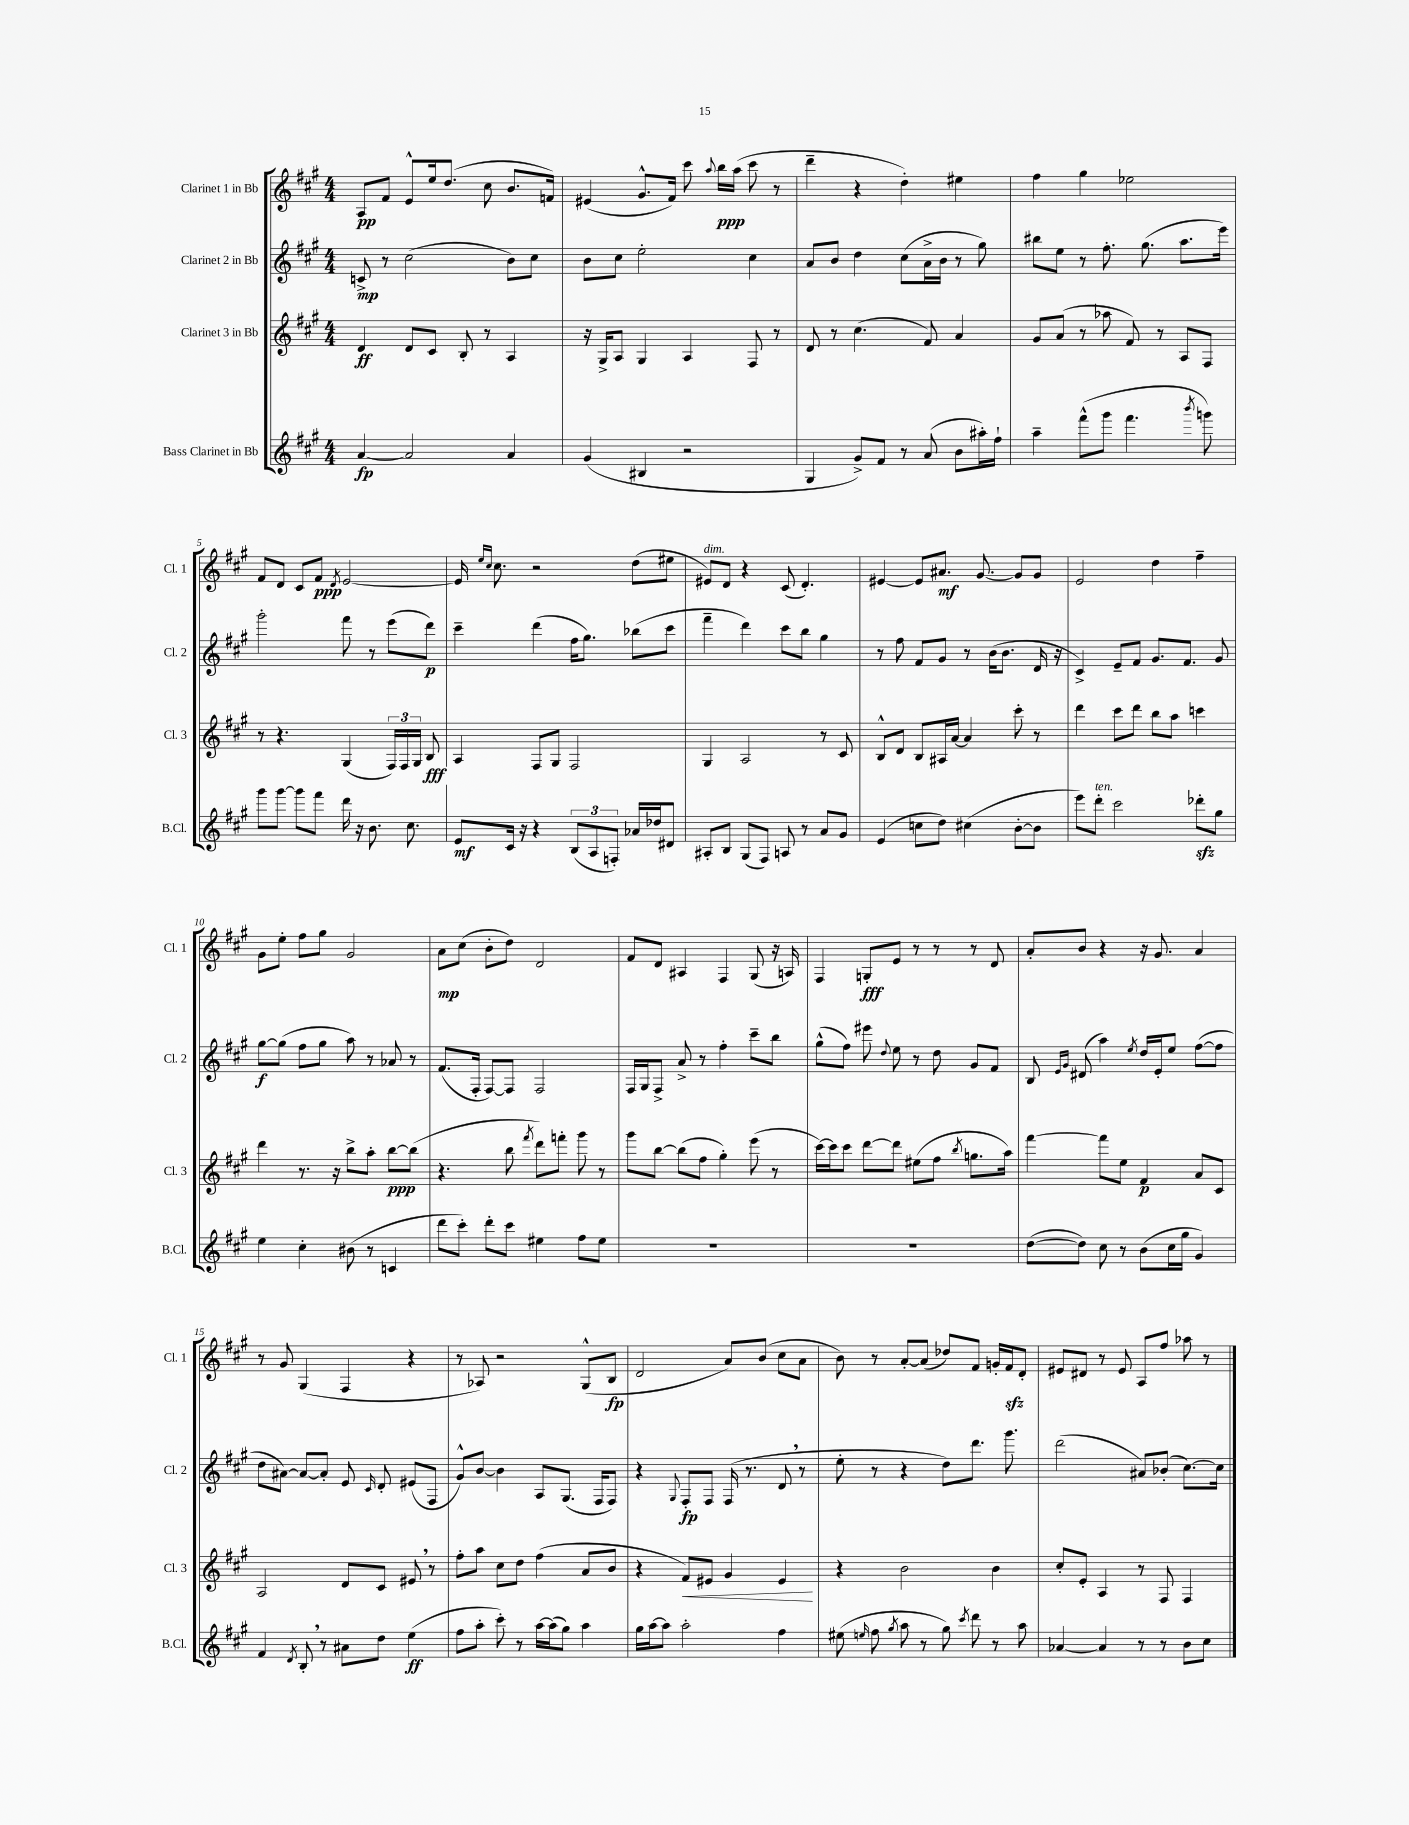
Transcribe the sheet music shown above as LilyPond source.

<<
\new StaffGroup <<
\new Staff = "s0" \with { instrumentName = "Clarinet 1 in Bb" shortInstrumentName = "Cl. 1" } {
    \clef treble \key a \major \numericTimeSignature \time 4/4
    \autoBeamOff a8[\pp fis'8] e'8[-^ e''16 d''8.]( cis''8 b'8.[ f'16]) |
    eis'4( gis'8.[-^ fis'16]) cis'''8 \appoggiatura { a''8 } b''16[\ppp a''16]( cis'''8 r8 |
    d'''4-- r4 d''4-.) eis''4 |
    fis''4 gis''4 ees''2 |
    fis'8[ d'8] cis'8[ fis'8]\ppp \acciaccatura { d'8 } e'2~ |
    e'16 \grace { e''16[ cis''16] } cis''8. r2 d''8[( eis''8] |
    eis'8[^\markup { \italic "dim." }) d'8] r4 cis'8( d'4.-.) |
    eis'4~ eis'8[ ais'8.]\mf gis'8.~ gis'8[ gis'8] |
    e'2 d''4 fis''4-- |
    gis'8[ e''8]-. fis''8[ gis''8] gis'2 |
    a'8[\mp cis''8]( b'8[-. d''8]) d'2 |
    fis'8[ d'8] ais4 fis4 gis8( r16 a16) |
    fis4 g8[-.\fff e'8] r8 r8 r8 d'8 |
    a'8[-. b'8] r4 r16 gis'8. a'4 |
    r8 gis'8 gis4( fis4 r4 |
    r8 aes8) r2 gis8[-^( b8]\fp |
    d'2 a'8[) b'8]( cis''8[ a'8] |
    b'8) r8 a'8[~-. a'8]( des''8[) fis'8] g'16[-. fis'16\sfz d'8]-. |
    eis'8[ dis'8] r8 eis'8 a8[ fis''8] aes''8 r8 \bar "|." |
}
\new Staff = "s1" \with { instrumentName = "Clarinet 2 in Bb" shortInstrumentName = "Cl. 2" } {
    \clef treble \key a \major \numericTimeSignature \time 4/4
    \autoBeamOff c'8->\mp r8 cis''2( b'8[) cis''8] |
    b'8[ cis''8] e''2-. cis''4 |
    a'8[ b'8] d''4 cis''8[( a'16-> b'16] r8 gis''8) |
    bis''8[ e''8] r8 fis''8.-. gis''8.( a''8.[ e'''16]) |
    gis'''2-. fis'''8 r8 e'''8[( d'''8]\p) |
    cis'''4-- d'''4( fis''16[ gis''8.]) bes''8[( cis'''8] |
    fis'''4-- d'''4) cis'''8[ b''8] gis''4 |
    r8 fis''8 fis'8[ gis'8] r8 b'16[( b'8.] d'16 r16 |
    cis'4->) e'8[-- fis'8] gis'8.[ fis'8.] gis'8 |
    gis''8[~\f gis''8]( fis''8[ gis''8] a''8) r8 aes'8 r8 |
    fis'8.[( fis16]-. fis8[~) fis8] fis2 |
    fis16[ gis16 fis8]-> a'8-> r8 fis''4-. cis'''8[-- b''8] |
    gis''8[-^( fis''8]) eis'''8 \appoggiatura { d''8 } e''8 r8 d''8 gis'8[ fis'8] |
    b8 \grace { e'16[ gis'16] } dis'8( a''4) \acciaccatura { e''8 } d''16[ e'16-. e''8] fis''8[~( fis''8] |
    d''8[ ais'8]~) ais'8[~ ais'8]-. e'8 \grace { cis'16 } d'8-. eis'8[( fis8] |
    gis'8[-^) b'8]~ b'4 a8[ gis8.]( fis16[ fis8]) |
    r4 \appoggiatura { gis8 } fis8[-.\fp fis8] fis16( r8. d'8 \breathe r8 |
    e''8-. r8 r4 d''8[) d'''8.] gis'''8. |
    d'''2( ais'8[) bes'8]-.( cis''8.[~) cis''16] \bar "|." |
}
\new Staff = "s2" \with { instrumentName = "Clarinet 3 in Bb" shortInstrumentName = "Cl. 3" } {
    \clef treble \key a \major \numericTimeSignature \time 4/4
    \autoBeamOff d'4\ff d'8[ cis'8] b8-. r8 a4 |
    r16 gis16[-> a8] gis4 a4 fis8 r8 |
    d'8 r8 cis''4.( fis'8) a'4 |
    gis'8[ a'8]( r8 aes''8 fis'8) r8 a8[ fis8] |
    r8 r4. gis4( \tuplet 3/2 { fis16[) fis16 gis16] } b8\fff |
    a4 fis8[ gis8] fis2 |
    gis4 a2 r8 cis'8 |
    b8[-^ d'8] b8[ ais16 a'16]~ a'4 cis'''8-. r8 |
    d'''4 cis'''8[ d'''8] b''8[ a''8] c'''4 |
    d'''4 r8. r16 b''8[-> a''8]-. b''8[~\ppp b''8]( |
    r4. b''8 \acciaccatura { fis'''8 } d'''8[) f'''8]-. gis'''8 r8 |
    gis'''8[ b''8]~ b''8[( fis''8] gis''4-.) e'''8( r8 |
    cis'''16[~) cis'''16 cis'''8] d'''8[~ d'''8] eis''8[( fis''8] \acciaccatura { b''8 } g''8.[ a''16]) |
    fis'''4~ fis'''8[ e''8] fis'4\p a'8[ cis'8] |
    a2 d'8[ cis'8] eis'8 \breathe r8 |
    fis''8[-. a''8] cis''8[ d''8] fis''4( a'8[ b'8] |
    r4 fis'8[\<) eis'8] gis'4 eis'4\! |
    r4 b'2 b'4 |
    cis''8[-. e'8]-. a4 r8 fis8 fis4 \bar "|." |
}
\new Staff = "s3" \with { instrumentName = "Bass Clarinet in Bb" shortInstrumentName = "B.Cl." } {
    \clef treble \key a \major \numericTimeSignature \time 4/4
    \autoBeamOff a'4~\fp a'2 a'4 |
    gis'4( bis4 r2 |
    gis4 gis'8[->) fis'8] r8 a'8( b'8[ ais''16-.) fis''16]-! |
    a''4-- fis'''8[-^( gis'''8] fis'''4. \acciaccatura { b'''8 } g'''8) |
    gis'''8[ gis'''8]~ gis'''8[ fis'''8] d'''16 r16 b'8. cis''8. |
    e'8[\mf cis'16] r16 r4 \tuplet 3/2 { b8[( a8 f8]-.) } aes'16[ des''16 dis'8] |
    ais8[-. b8] gis8[( fis8]) a8 r8 a'8[ gis'8] |
    e'4( c''8[ d''8]) cis''4( b'8[~-. b'8] |
    e'''8[) d'''8]-.^\markup { \italic "ten." } cis'''2 des'''8[-.\sfz gis''8] |
    e''4 cis''4-. bis'8( r8 c'4 |
    d'''8[ cis'''8]-.) d'''8[-. cis'''8] eis''4 fis''8[ eis''8] |
    R1 |
    R1 |
    d''8[~( d''8]) cis''8 r8 b'8[( cis''16 gis''16] gis'4) |
    fis'4 \acciaccatura { d'8 } b8-. \breathe r8 ais'8[ d''8] e''4\ff( |
    fis''8[ a''8]-. cis'''8-.) r8 a''16[~ a''16( gis''8]) a''4 |
    gis''16[ a''16~ a''8] a''2-. fis''4 |
    eis''8( \grace { e''16 } fis''8 \acciaccatura { gis''8 } a''8 r8 gis''8) \acciaccatura { cis'''8 } d'''8 r8 a''8 |
    aes'4~ aes'4 r8 r8 b'8[ cis''8] \bar "|." |
}
>>
>>
